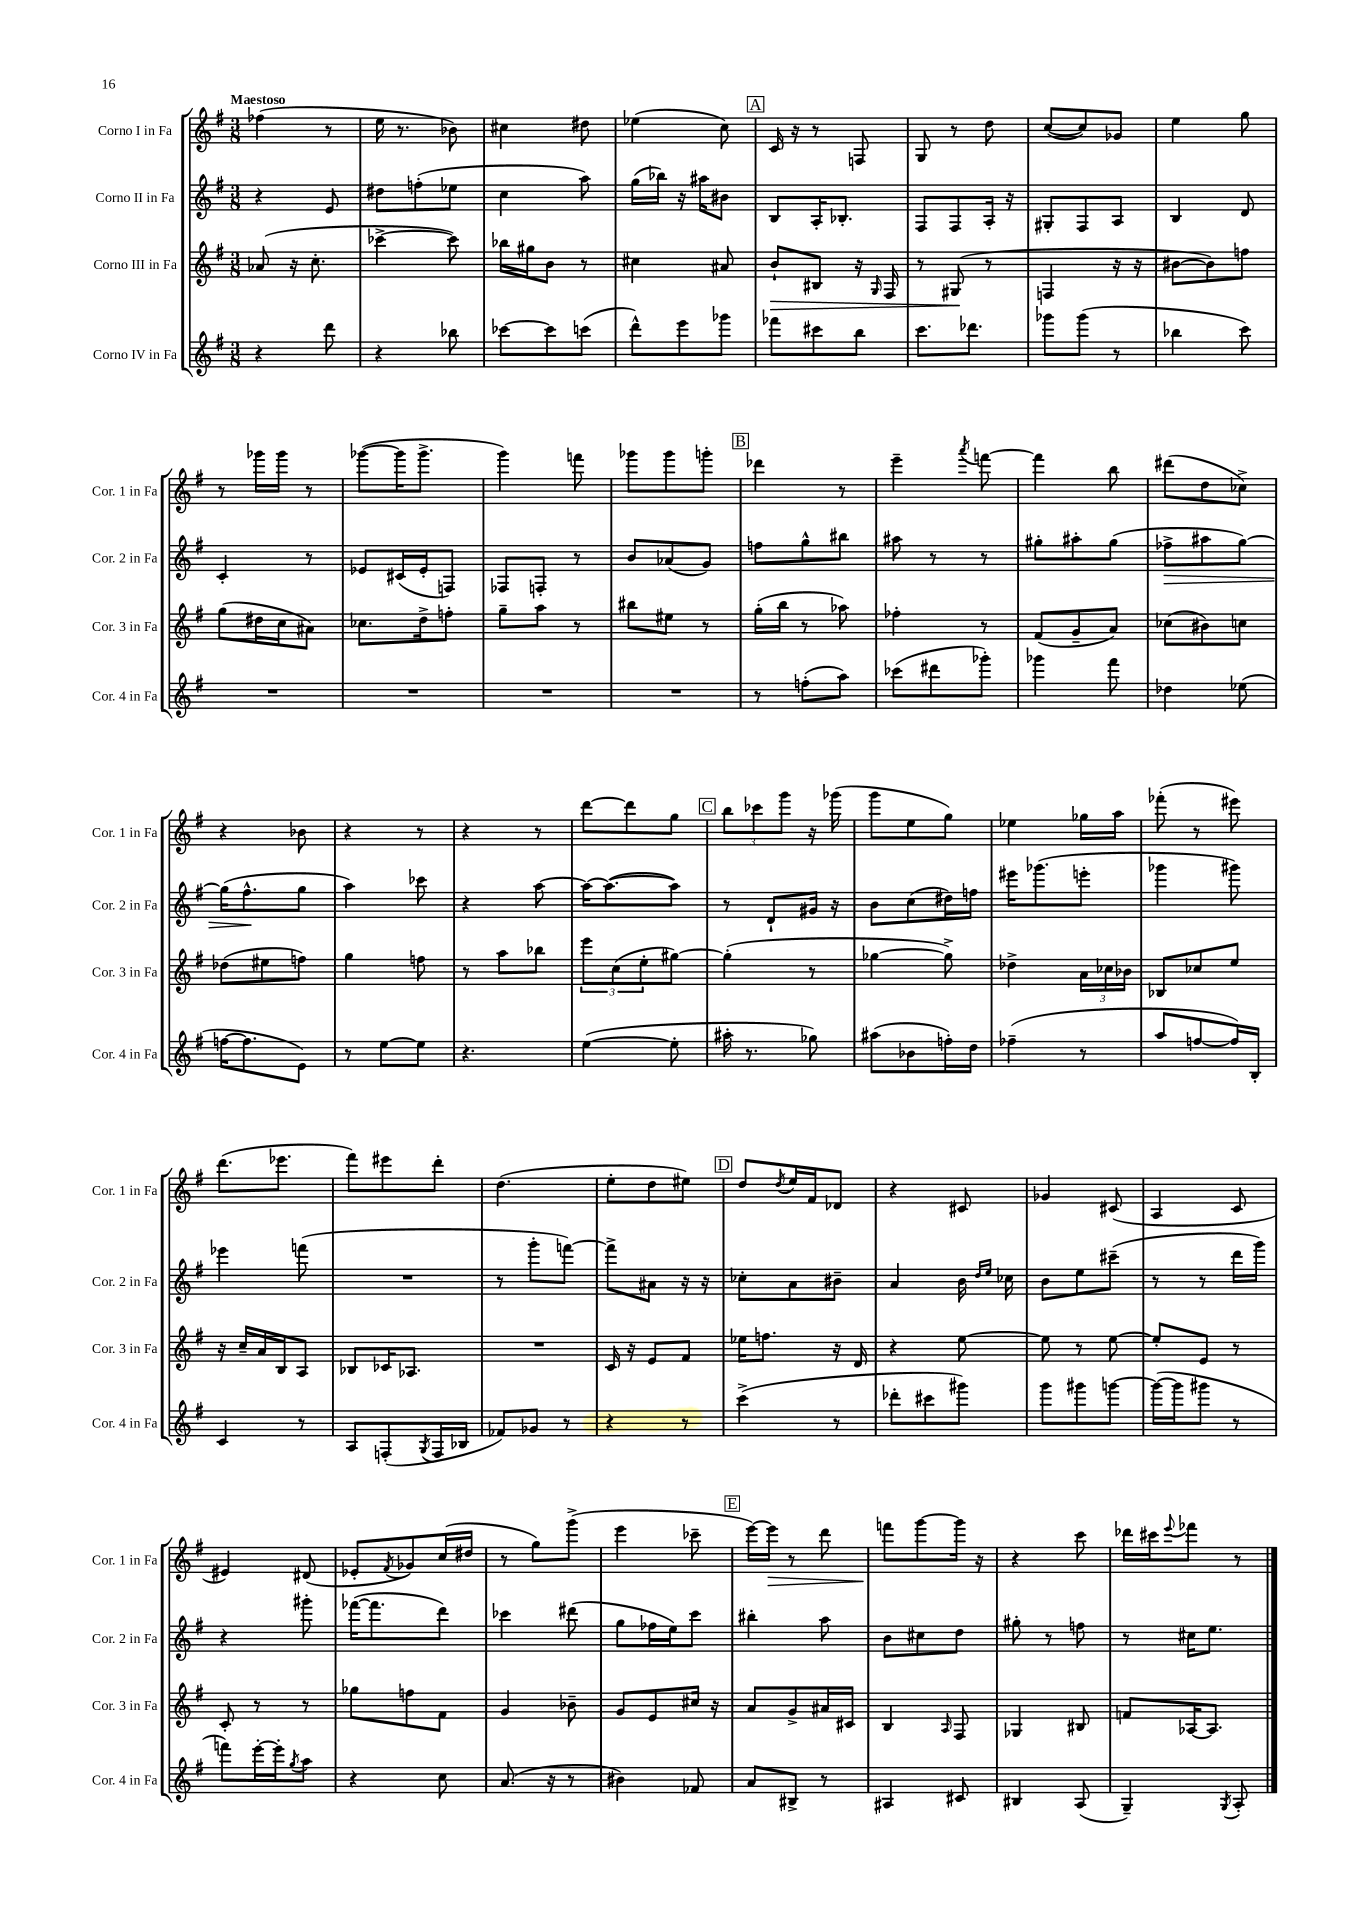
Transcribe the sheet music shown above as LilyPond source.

<<
\new StaffGroup <<
\new Staff = "s0" \with { instrumentName = "Corno I in Fa" shortInstrumentName = "Cor. 1 in Fa" } {
    \clef treble \key g \major \numericTimeSignature \time 3/8 \tempo "Maestoso"
    fes''4( r8 |
    e''16 r8. bes'8) |
    cis''4 dis''8 |
    ees''4( c''8) |
    \mark \markup { \box "A" } c'16 r16 r8 f8 |
    g8 r8 d''8 |
    c''8~( c''8) ges'8 |
    e''4 g''8 |
    r8 ges'''16 ges'''16 r8 |
    ges'''8~( ges'''16 ges'''8.-> |
    g'''4) f'''8 |
    ges'''8 ges'''8 g'''8-. |
    \mark \markup { \box "B" } des'''4 r8 |
    e'''4-- \acciaccatura { a'''8 } f'''8~ |
    f'''4 b''8 |
    dis'''8( d''8 ces''8->) |
    r4 bes'8 |
    r4 r8 |
    r4 r8 |
    d'''8~ d'''8 g''8 |
    \mark \markup { \box "C" } \tuplet 3/2 { b''8 ces'''8 g'''8 } r16 ges'''16( |
    g'''8 e''8 g''8) |
    ees''4 ges''16 a''16 |
    fes'''8-.( r8 eis'''8) |
    d'''8.( ees'''8. |
    fis'''8) eis'''8 d'''8-. |
    d''4.( |
    e''8-. d''8 eis''8) |
    \mark \markup { \box "D" } d''8 \acciaccatura { d''8 } e''16 fis'16 des'8 |
    r4 cis'8 |
    ges'4 cis'8( |
    a4 c'8 |
    eis'4) dis'8( |
    ees'8-. \acciaccatura { fis'8 } ges'8) c''16( dis''16 |
    r8 g''8) g'''8->( |
    e'''4 ces'''8-- |
    \mark \markup { \box "E" } e'''16~) e'''16\> r8 d'''8 |
    f'''8\! g'''8~ g'''16 r16 |
    r4 c'''8 |
    des'''16 cis'''16 \appoggiatura { e'''8 } fes'''8 r8 \bar "|." |
}
\new Staff = "s1" \with { instrumentName = "Corno II in Fa" shortInstrumentName = "Cor. 2 in Fa" } {
    \clef treble \key g \major \numericTimeSignature \time 3/8
    r4 e'8 |
    dis''8 f''8-.( ees''8 |
    c''4 a''8) |
    g''16( bes''16) r16 ais''16 bis'8 |
    \mark \markup { \box "A" } b8 a16-. bes8.-. |
    fis8 fis8 a16-. r16 |
    gis8-. fis8 a8 |
    b4 d'8 |
    c'4-. r8 |
    ees'8 cis'16( ees'16-. f8) |
    fes8 f8-. r8 |
    b'8 aes'8( g'8) |
    \mark \markup { \box "B" } f''8 g''8-^ bis''8 |
    ais''8 r8 r8 |
    gis''8-. ais''8-. gis''8( |
    fes''8->\> ais''8 g''8~) |
    g''16( fis''8.-^\! g''8 |
    a''4) ces'''8 |
    r4 a''8~ |
    a''16~ a''8.~( a''8) |
    \mark \markup { \box "C" } r8 d'8-! gis'16 r16 |
    b'8 c''8( dis''16) f''16 |
    eis'''16 ges'''8.( e'''8-. |
    ges'''4 gis'''8) |
    ees'''4 f'''8( |
    R4. |
    r8 g'''8-. f'''8~) |
    f'''8-> ais'8 r16 r16 |
    \mark \markup { \box "D" } ces''8-. a'8 bis'8-- |
    a'4 b'16 \grace { d''16 e''16 } ces''16 |
    b'8 e''8 cis'''8--( |
    r8 r8 d'''16 g'''16) |
    r4 gis'''8-. |
    fes'''16~( fes'''8. d'''8) |
    ces'''4 dis'''8( |
    g''8 fes''16 e''16) c'''8 |
    \mark \markup { \box "E" } bis''4-. a''8 |
    b'8 cis''8 d''8 |
    gis''8-. r8 f''8 |
    r8 cis''16 e''8. \bar "|." |
}
\new Staff = "s2" \with { instrumentName = "Corno III in Fa" shortInstrumentName = "Cor. 3 in Fa" } {
    \clef treble \key g \major \numericTimeSignature \time 3/8
    aes'8( r16 c''8.-. |
    ces'''4~-> ces'''8) |
    bes''16 gis''16 b'8 r8 |
    cis''4 ais'8 |
    \mark \markup { \box "A" } b'8-!\> bis8 r16 \grace { g16 } fis16 |
    r8 gis8\!( r8 |
    f4 r16 r16 |
    bis'8~ bis'8) f''8 |
    g''8( dis''16 c''16 ais'8) |
    ces''8. d''16-> f''8-. |
    g''8-- a''8 r8 |
    bis''8 eis''8 r8 |
    \mark \markup { \box "B" } g''16-.( b''16 r8 aes''8) |
    fes''4-. r8 |
    fis'8( g'8-- a'8) |
    ces''8( bis'8) c''8 |
    des''8( eis''8 f''8) |
    g''4 f''8 |
    r8 a''8 bes''8 |
    \tuplet 3/2 { e'''8 c''8( e''8-. } gis''8~) |
    \mark \markup { \box "C" } gis''4-.( r8 |
    ges''4~ ges''8->) |
    des''4-> \tuplet 3/2 { a'16 ces''16 bes'16 } |
    bes8 ces''8 e''8 |
    r16 c''16-- a'16 b16 a8 |
    bes8 ces'16 aes8. |
    R4. |
    c'16 r16 e'8 fis'8 |
    \mark \markup { \box "D" } ees''16 f''8. r16 d'16 |
    r4 e''8~ |
    e''8 r8 e''8~ |
    e''8-. e'8 r8 |
    c'8-. r8 r8 |
    ges''8 f''8 fis'8 |
    g'4 bes'8-- |
    g'8 e'8 cis''16 r16 |
    \mark \markup { \box "E" } a'8 g'8-> ais'16 cis'16 |
    b4 \grace { a16 } fis8 |
    ges4 bis8 |
    f'8 aes16~ aes8. \bar "|." |
}
\new Staff = "s3" \with { instrumentName = "Corno IV in Fa" shortInstrumentName = "Cor. 4 in Fa" } {
    \clef treble \key g \major \numericTimeSignature \time 3/8
    r4 d'''8 |
    r4 bes''8 |
    ces'''8~ ces'''8 c'''8( |
    d'''8-^) e'''8 ges'''8 |
    \mark \markup { \box "A" } fes'''8 cis'''8 b''8 |
    c'''8. des'''8. |
    ges'''8 ges'''8( r8 |
    bes''4 c'''8) |
    R4. |
    R4. |
    R4. |
    R4. |
    \mark \markup { \box "B" } r8 f''8-.( a''8) |
    ces'''8( dis'''8 ges'''8-.) |
    ges'''4 fis'''8 |
    des''4 ees''8( |
    f''16~ f''8. e'8) |
    r8 e''8~ e''8 |
    r4. |
    e''4~( e''8-. |
    \mark \markup { \box "C" } ais''16-. r8. ges''8) |
    ais''8( bes'8 f''16-.) d''16 |
    fes''4--( r8 |
    a''8 f''8~ f''16) b16-. |
    c'4 r8 |
    a8 f8-.( \acciaccatura { g8 } f16 bes16 |
    fes'8) ges'8 r8 |
    r4 r8 |
    \mark \markup { \box "D" } c'''4->( r8 |
    des'''8-. cis'''8 gis'''8) |
    g'''8 gis'''8 g'''8~ |
    g'''16~( g'''16 gis'''8 r8 |
    f'''8) e'''16~-. e'''16-. \acciaccatura { g''8 } a''8 |
    r4 c''8 |
    a'8.( r16 r8 |
    bis'4) fes'8 |
    \mark \markup { \box "E" } a'8 bis8-> r8 |
    ais4 cis'8 |
    bis4 a8( |
    g4--) \acciaccatura { g8 } a8-. \bar "|." |
}
>>
>>
\layout { \context { \Score \remove "Bar_number_engraver" } }
